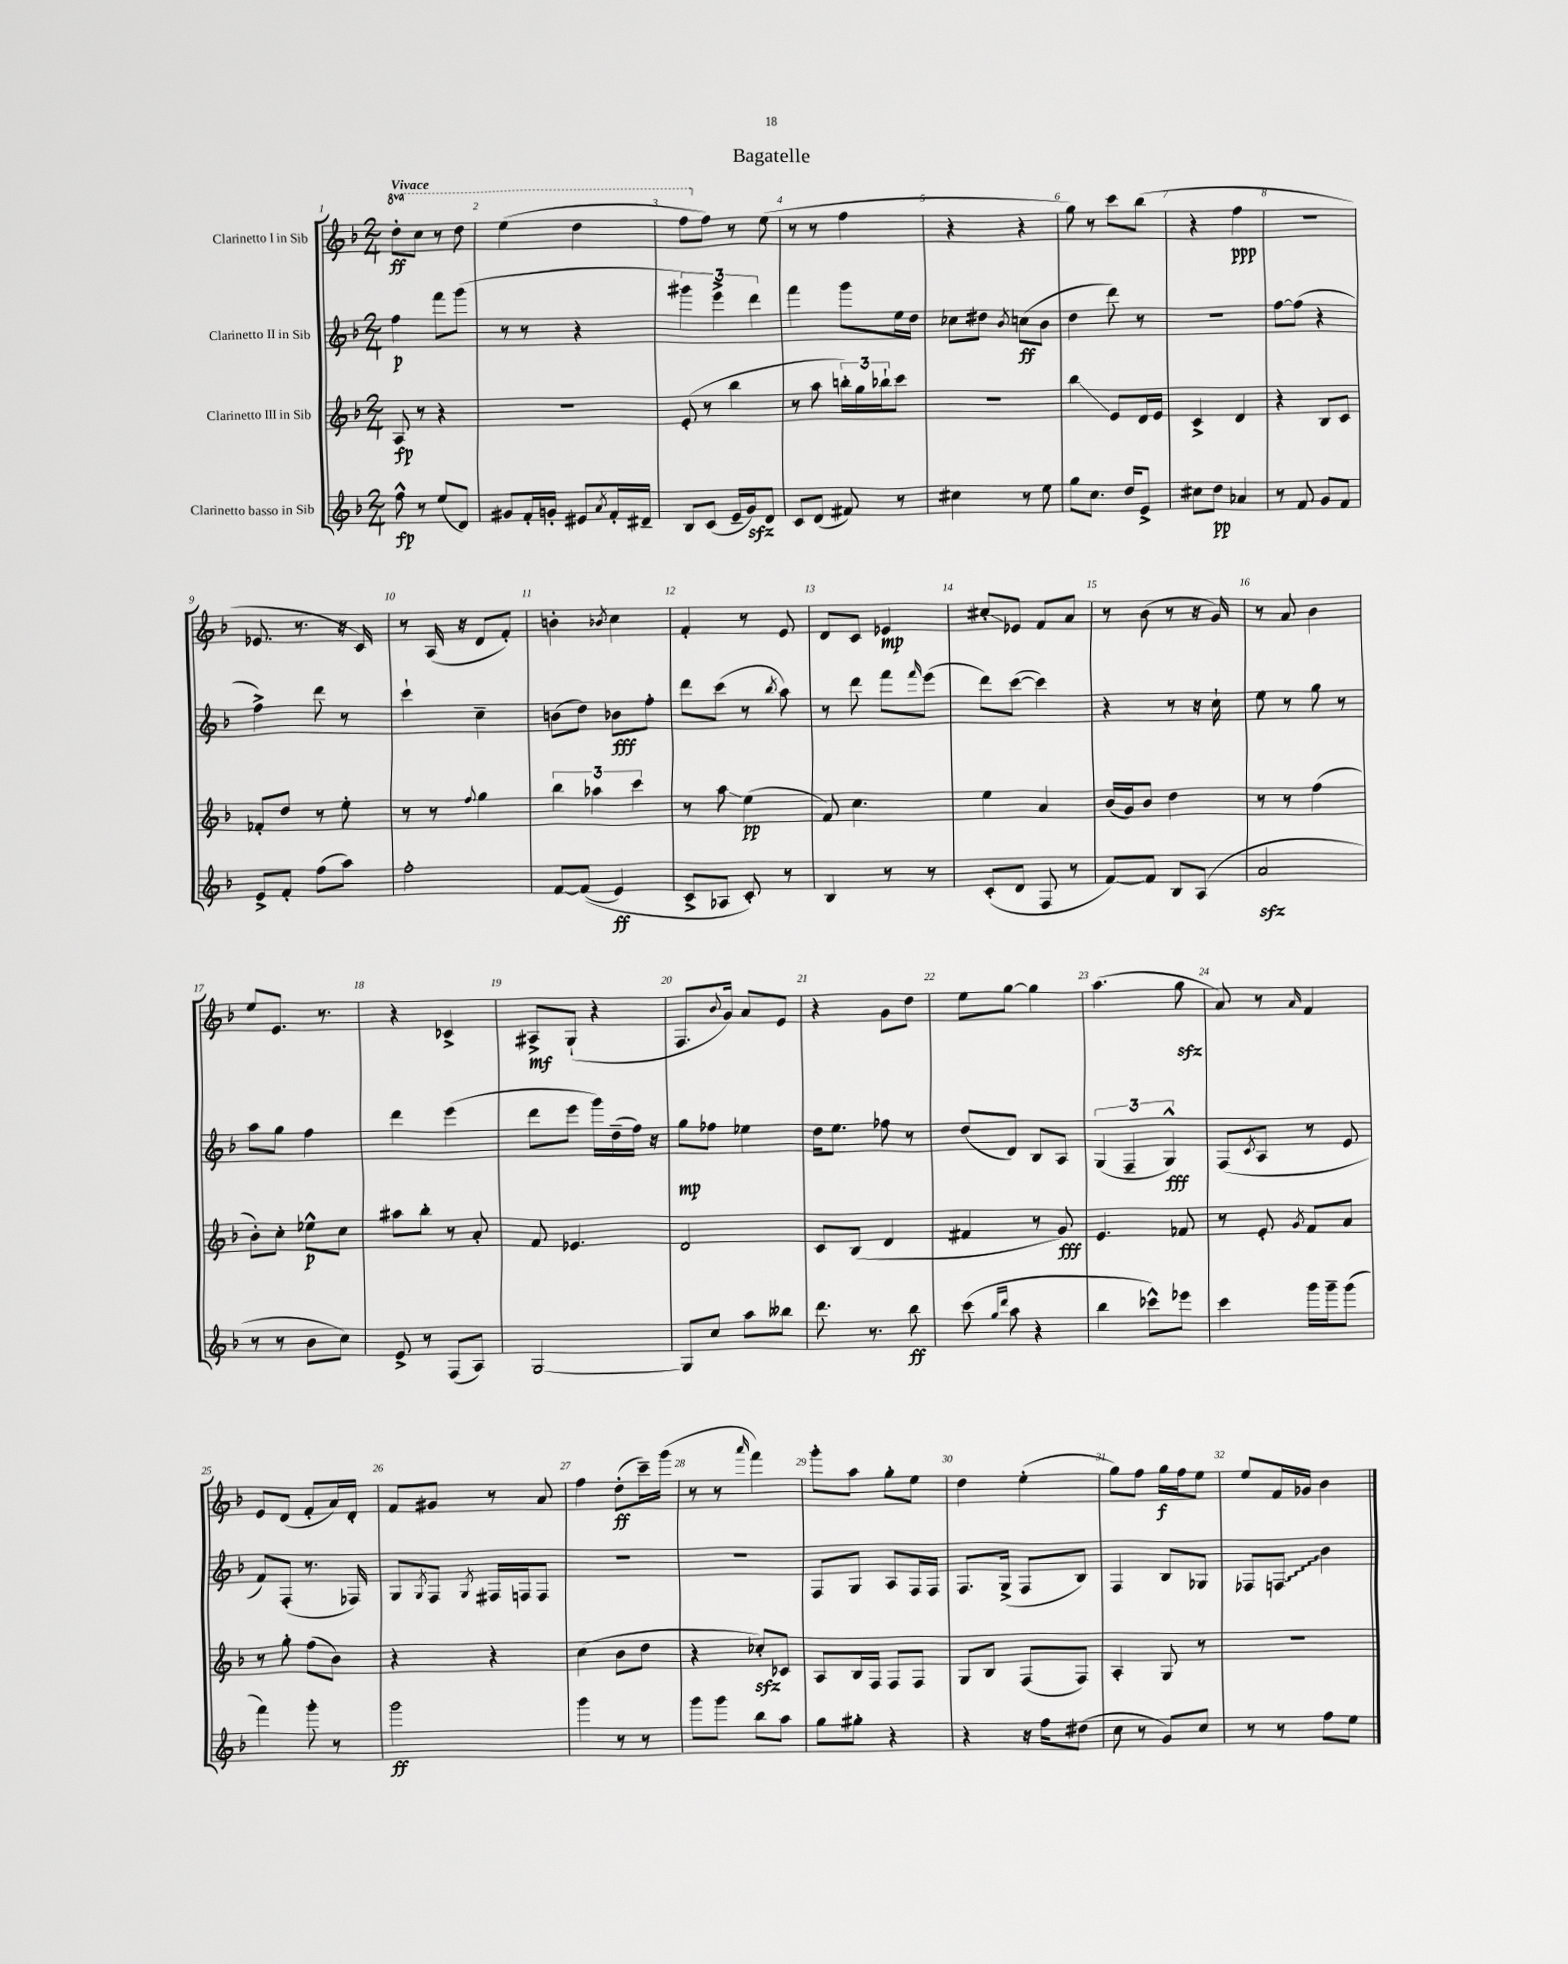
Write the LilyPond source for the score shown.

\header { title = "Bagatelle" }
<<
\new StaffGroup <<
\new Staff = "s0" \with { instrumentName = "Clarinetto I in Sib" } {
    \clef treble \key f \major \numericTimeSignature \time 2/4 \set Staff.ottavationMarkups = #ottavation-simple-ordinals \tempo "Vivace"
    \ottava #1 d'''8-.\ff c'''8 r8 d'''8 |
    e'''4( d'''4 |
    f'''8 \ottava #0 f''8) r8 e''8( |
    r8 r8 f''4 |
    r4 r4 |
    g''8) r8 c'''8 bes''8( |
    r4 f''4\ppp |
    r2 |
    ees'8. r8. r16 c'16) |
    r8 a16( r16 d'8 f'8-.) |
    b'4-. \acciaccatura { bes'8 } c''4 |
    f'4-. r8 e'8 |
    d'8 c'8 ees'4\mp |
    cis''8-.\glissando ees'8 f'8 a'8 |
    r8 bes'8( r8 r16 g'16) |
    r8 a'8 bes'4 |
    e''8 e'8. r8. |
    r4 ces'4-> |
    ais8->\mf g8-!( r4 |
    f8. \appoggiatura { bes'8 } g'16) a'8 e'8 |
    r4 g'8 d''8 |
    e''8 g''8~ g''4 |
    a''4.( g''8\sfz |
    a'8) r8 \grace { a'16 } f'4 |
    e'8 d'8( f'8-. a'16) d'16-. |
    f'8 gis'8 r8 a'8 |
    f''4 d''8-.\ff( c'''16--) g'''16( |
    r8 r8 \grace { a'''16 } f'''4) |
    g'''8-. a''8 g''8-. e''8 |
    d''4 e''4-.( |
    g''8) f''8 g''16\f f''16 e''8 |
    e''8 f'16 ges'16 bes'4 \bar "|." |
}
\new Staff = "s1" \with { instrumentName = "Clarinetto II in Sib" } {
    \clef treble \key f \major \numericTimeSignature \time 2/4
    f''4\p f'''8 g'''8( |
    r8 r8 r4 |
    \tuplet 3/2 { gis'''4) e'''4-> d'''4 } |
    f'''4 g'''8 e''16 d''16 |
    ces''8 dis''8 \acciaccatura { bes'8 } c''8\ff( bes'8 |
    d''4 d'''8) r8 |
    R2 |
    f''8~ f''8( r4 |
    f''4->) d'''8 r8 |
    c'''4-! c''4-- |
    b'8( d''8) bes'8\fff f''8-. |
    d'''8 c'''8( r8 \acciaccatura { bes''8 } a''8) |
    r8 d'''8 f'''8 \grace { f'''16 } e'''8( |
    d'''8) c'''8~( c'''4) |
    r4 r8 r16 c''16-! |
    e''8 r8 g''8 r8 |
    a''8 g''8 f''4 |
    d'''4 e'''4( |
    d'''8 e'''8 g'''16) d''16--( f''16) r16 |
    g''8\mp fes''8 ees''4 |
    d''16 e''8. fes''8 r8 |
    d''8( d'8) bes8 a8 |
    \tuplet 3/2 { g4( f4-- g4-^\fff) } |
    f8( \acciaccatura { c'8 } a8 r8 e'8 |
    f'8) f8-.( r8. fes16) |
    g8 \acciaccatura { g8 } f8 \acciaccatura { g8 } fis16 f16 f8 |
    R2 |
    R2 |
    f8 g8 a8 f16 f16 |
    f8. g16->( f8 bes8) |
    f4 bes8 ges8 |
    fes8 \once \override Glissando.style = #'zigzag f8\glissando bes'4 \bar "|." |
}
\new Staff = "s2" \with { instrumentName = "Clarinetto III in Sib" } {
    \clef treble \key f \major \numericTimeSignature \time 2/4
    a8\fp r8 r4 |
    R2 |
    e'8-.( r8 bes''4 |
    r8 a''8 \tuplet 3/2 { b''16-.) g''16 bes''16-! } c'''8 |
    r2 |
    bes''4\glissando e'8 d'16 e'16 |
    c'4-> d'4 |
    r4 bes8 c'8 |
    fes'8-. d''8 r8 e''8-. |
    r8 r8 \appoggiatura { f''8 } g''4 |
    \tuplet 3/2 { bes''4 aes''4 c'''4 } |
    r8 a''8\glissando e''4\pp( |
    f'8) c''4. |
    e''4 a'4 |
    bes'16( g'16) bes'8 d''4 |
    r8 r8 f''4( |
    bes'8-.) c''8-. ees''8-^\p c''8 |
    ais''8 bes''8-. r8 a'8-. |
    f'8 ees'4. |
    d'2 |
    c'8 bes8( d'4 |
    fis'4 r8 g'8\fff) |
    e'4. fes'8 |
    r8 e'8-. \acciaccatura { g'8 } f'8 a'8 |
    r8 g''8-. f''8( bes'8) |
    r4 r4 |
    c''4( bes'8 d''8 |
    r4 ces''8-.\sfz) ces'8 |
    a8 bes16 f16 f8 f8 |
    g8 bes8 f8( f8) |
    a4-. g8 r8 |
    R2 \bar "|." |
}
\new Staff = "s3" \with { instrumentName = "Clarinetto basso in Sib" } {
    \clef treble \key f \major \numericTimeSignature \time 2/4
    f''8-^\fp r8 e''8( d'8) |
    gis'8 f'16-. g'16-. eis'8 \acciaccatura { a'8 } f'16-. dis'16-- |
    bes8 c'8( e'16-- g'16\sfz) d'8 |
    c'8 d'8( fis'8) r8 |
    cis''4 r8 e''8 |
    g''8 c''8. d''16 e'8-> |
    cis''8 d''8\pp aes'4 |
    r8 f'8 g'8 f'8 |
    e'8-> f'8-. f''8( a''8) |
    f''2-. |
    f'8~ f'8(\( e'4\ff) |
    c'8-> aes8 c'8-.\) r8 |
    bes4 r8 r8 |
    c'8-.( d'8 f8 r8 |
    f'8~) f'8 bes8 a8( |
    a'2\sfz |
    r8 r8 bes'8 c''8) |
    e'8-> r8 f8( a8) |
    g2~ |
    g8 c''8 a''8 beses''8 |
    d'''8. r8. bes''8\ff |
    c'''8( \grace { g''16 d'''16 } a''8 r4 |
    bes''4 ces'''8-^) ees'''8 |
    c'''4 g'''16 g'''16-- g'''8( |
    f'''4) g'''8-. r8 |
    g'''2\ff |
    g'''4 r8 r8 |
    g'''8 g'''8 bes''8 a''8 |
    g''8 gis''8-. r4 |
    r4 r16 f''16 dis''8( |
    c''8 r8 g'8) c''8 |
    r8 r8 f''8 e''8 \bar "|." |
}
>>
>>
\layout { \context { \Score \override BarNumber.break-visibility = ##(#f #t #t) barNumberVisibility = #all-bar-numbers-visible } }
